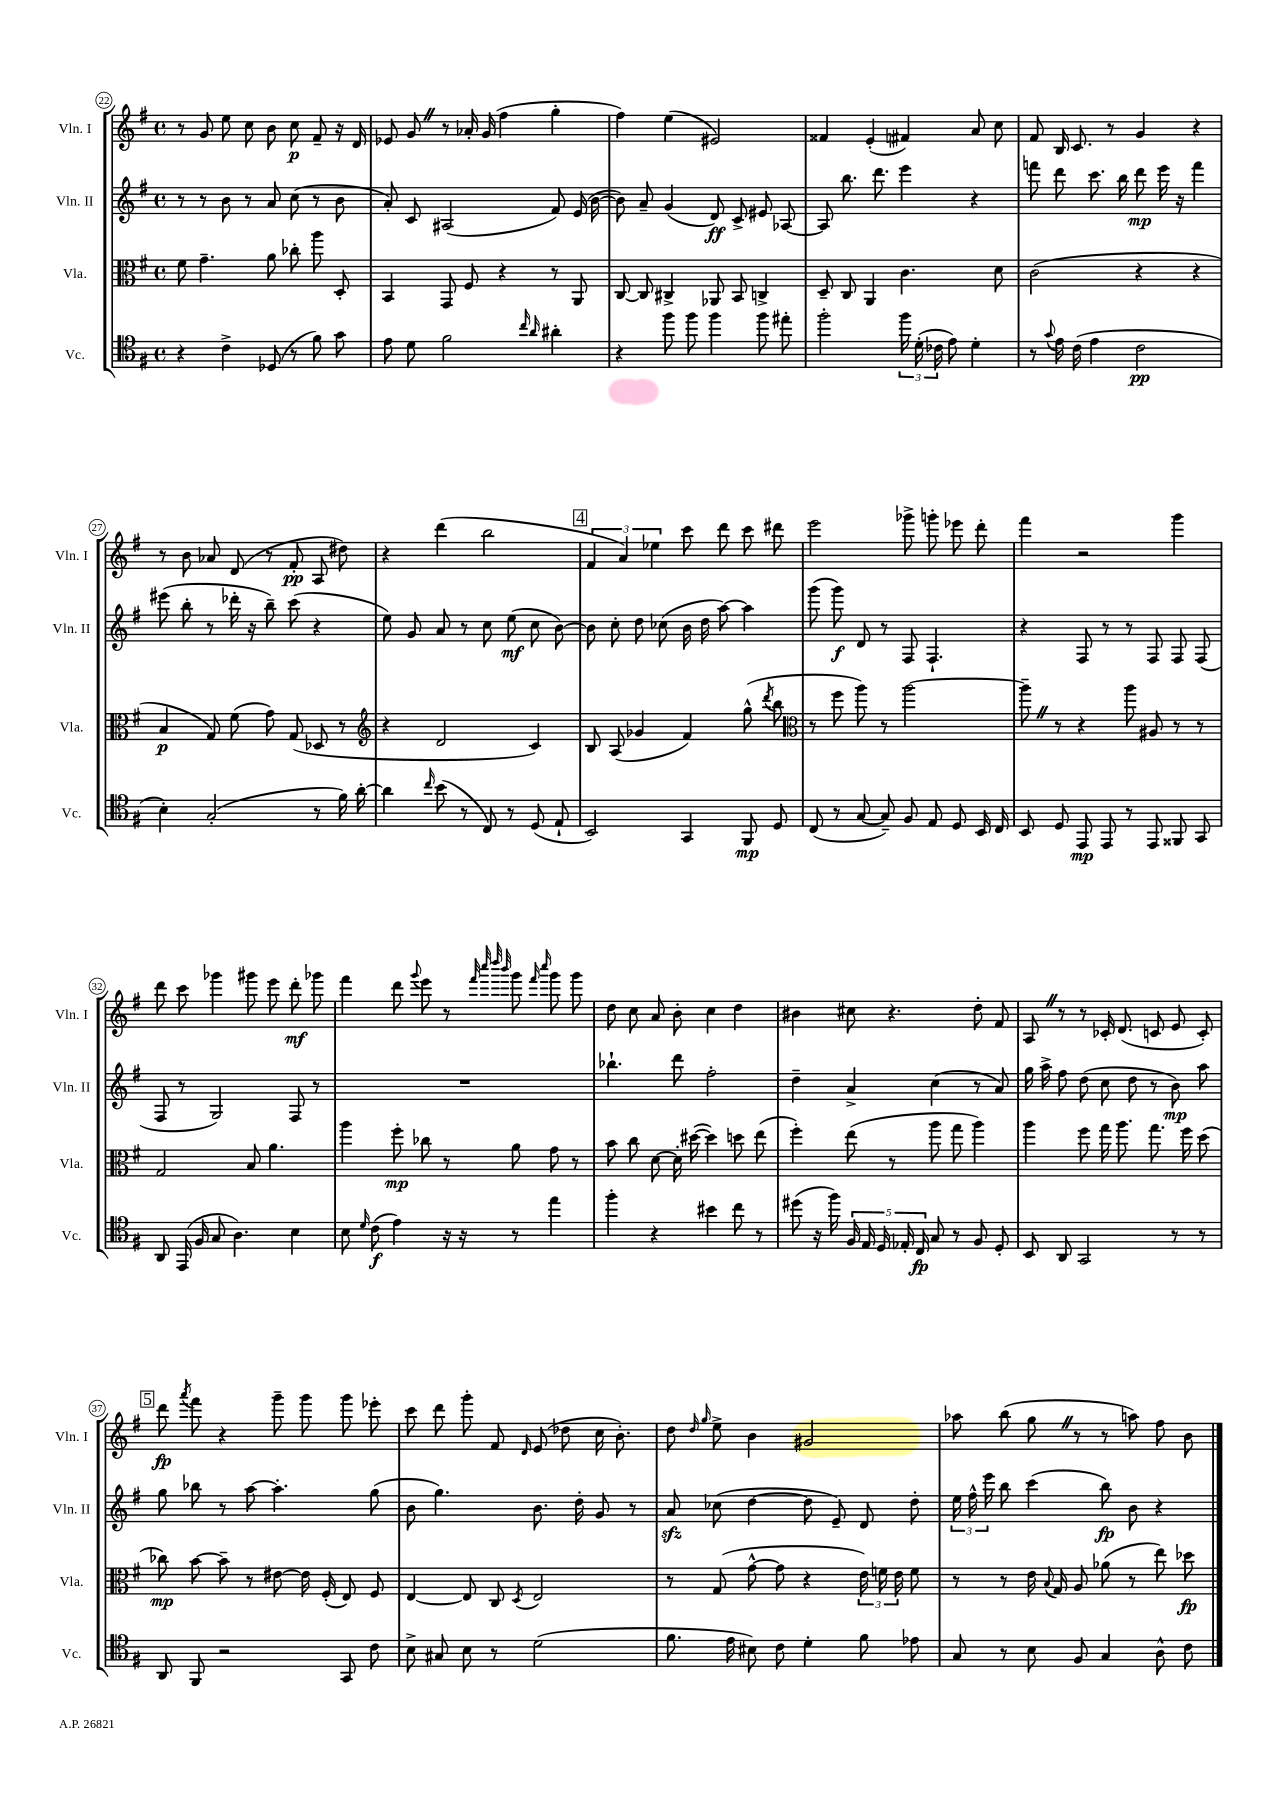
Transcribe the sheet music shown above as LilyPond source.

<<
\new StaffGroup <<
\new Staff = "s0" \with { instrumentName = "Vln. I" shortInstrumentName = "Vln. I" } {
    \clef treble \key g \major \defaultTimeSignature \time 4/4
    \autoBeamOff r8 g'8 e''8 c''8 b'8 c''8\p fis'8-- r16 d'16 |
    ees'8 g'8 \once \override BreathingSign.text = \markup { \musicglyph "scripts.caesura.straight" } \breathe r8 aes'16-. g'16( fis''4 g''4-. |
    fis''4) e''4( eis'2) |
    fisis'4 e'4-.( fis'4) a'8 c''8 |
    fis'8 b16 c'8. r8 g'4 r4 |
    r8 b'8 aes'8 d'8( r8 fis'8-.\pp a8 dis''8) |
    r4 d'''4( b''2 |
    \mark \markup { \box "4" } \tuplet 3/2 { fis'4 a'4) ees''4 } c'''8 d'''8 c'''8 dis'''8 |
    e'''2 ges'''8-> g'''8-. ees'''8 d'''8-. |
    fis'''4 r2 g'''4 |
    d'''8 c'''8 ges'''4 gis'''8 e'''8 d'''8-.\mf ges'''8 |
    fis'''4 d'''8 \appoggiatura { g'''8 } e'''8 r8 \grace { fis'''32 c''''32 d''''32 b'''32 } g'''8 \grace { fis'''16 c''''16 } g'''8 g'''8 |
    d''8 c''8 a'8 b'8-. c''4 d''4 |
    bis'4 cis''8 r4. d''8-. fis'8 |
    a8 \once \override BreathingSign.text = \markup { \musicglyph "scripts.caesura.straight" } \breathe r8 r8 ces'16-. d'8.( c'8 e'8 c'8-.) |
    \mark \markup { \box "5" } d'''8\fp \acciaccatura { a'''8 } fis'''8 r4 g'''8-- g'''8 g'''8 ees'''8-. |
    c'''8 d'''8 g'''8-. fis'8 \grace { d'16 } e'8( des''8 c''16 b'8.-.) |
    d''8 \grace { d''16 g''16 } e''8-> b'4 gis'2 |
    aes''8 b''8( g''8 \once \override BreathingSign.text = \markup { \musicglyph "scripts.caesura.straight" } \breathe r8 r8 a''8) fis''8 b'8 \bar "|." |
}
\new Staff = "s1" \with { instrumentName = "Vln. II" shortInstrumentName = "Vln. II" } {
    \clef treble \key g \major \defaultTimeSignature \time 4/4
    \autoBeamOff r8 r8 b'8 r8 a'8 c''8( r8 b'8 |
    a'8-.) c'8 ais2( fis'8) e'16( b'16~ |
    b'8) a'8-- g'4( d'8\ff) c'8-> eis'8 aes8~ |
    aes8 b''8. d'''8. e'''4 r4 |
    f'''8 d'''8 c'''8. b''16 d'''8\mp e'''16 r16 f'''4 |
    eis'''8( b''8-. r8 des'''16-. r16 b''8--) c'''8( r4 |
    e''8) g'8 a'8 r8 c''8 e''8\mf( c''8 b'8~) |
    \mark \markup { \box "4" } b'8 c''8-. d''8 ces''8( b'16 d''16 a''8~) a''4 |
    g'''8( g'''8\f) d'8 r8 fis8 fis4.-! |
    r4 fis8 r8 r8 fis8 fis8 fis8( |
    fis8 r8 g2) fis8 r8 |
    R1 |
    bes''4.-! d'''8 fis''2-. |
    d''4-- a'4-> c''4( r8 a'8) |
    g''16 a''16-> fis''8 d''8( c''8 d''8 r8 b'8\mp) a''8 |
    \mark \markup { \box "5" } g''8 bes''8 r8 a''8~ a''4.-. g''8( |
    b'8 g''4.) b'8. d''16-. g'8 r8 |
    a'8\sfz ces''8( d''4~ d''8 e'8--) d'8 d''8-. |
    \tuplet 3/2 { e''16 fis''16-^ e'''16 } b''8 c'''4( b''8\fp) b'8 r4 \bar "|." |
}
\new Staff = "s2" \with { instrumentName = "Vla." shortInstrumentName = "Vla." } {
    \clef alto \key g \major \defaultTimeSignature \time 4/4
    \autoBeamOff fis'8 g'4.-- a'8 ces''8-. a''8 d8-. |
    b,4 g,8 fis8 r4 r8 a,8 |
    c8~ c8 cis4-> aes,8 b,8 c4-> |
    d8-- c8 a,4 c'4. d'8 |
    c'2( r4 r4 |
    b4\p g8) fis'8( g'8) g8( des8 r8 |
    \clef treble r4 d'2 c'4) |
    \mark \markup { \box "4" } b8 a8( ges'4 fis'4) g''8-^( \acciaccatura { d'''8 } b''8 |
    \clef alto r8 fis''8 a''8) r8 a''2~ |
    a''8-- \once \override BreathingSign.text = \markup { \musicglyph "scripts.caesura.straight" } \breathe r8 r4 a''8 ais8 r8 r8 |
    g2 b8 a'4. |
    a''4 fis''8-.\mp ces''8 r8 a'8 g'8 r8 |
    b'8 c''8 d'8~ d'16-. dis''16~( dis''4) d''8 e''8( |
    fis''4-.) e''8( r8 a''8 g''8 a''4) |
    a''4 fis''8 g''16 a''8. g''8. fis''16 d''8( |
    \mark \markup { \box "5" } ces''8\mp) b'8~ b'8-- r8 eis'8~ eis'16 fis16-.( e8) fis8 |
    e4~ e8 c8 \acciaccatura { d8 } e2 |
    r8 g8( g'8~-^ g'8 r4 \tuplet 3/2 { e'16) f'16 e'16 } f'8 |
    r8 r8 e'16 \appoggiatura { b8 } g16 a8 aes'8( r8 e''8) des''8\fp \bar "|." |
}
\new Staff = "s3" \with { instrumentName = "Vc." shortInstrumentName = "Vc." } {
    \clef tenor \key g \major \defaultTimeSignature \time 4/4
    \autoBeamOff r4 c'4-> des8( r8 fis'8) g'8 |
    e'8 d'8 fis'2 \grace { c''16 a'16 } ais'4-. |
    r4 fis''8 fis''8 fis''4 fis''8 eis''8-. |
    fis''2-. \tuplet 3/2 { fis''16 d'16-.( ces'16 } e'8) d'4-. |
    r8 \appoggiatura { g'8 } e'16 c'16( e'4 c'2\pp |
    b4-.) g2-.( r8 fis'16) a'16~-. |
    a'4 \grace { c''16 } b'8( r8 c8) r8 d8( e8-! |
    \mark \markup { \box "4" } b,2) g,4 fis,8\mp d8 |
    c8( r8 g8~ g8--) fis8 e8 d8 b,16 c16 |
    b,8 d8 e,8\mp e,8 r8 e,8 fisis,8 g,8 |
    a,8 e,16( fis16 g8 a4.) b4 |
    b8 \grace { d'16 } c'8\f( e'4) r16 r16 r8 e''4 |
    fis''4-. r4 bis'4 c''8 r8 |
    dis''8( r16 fis''16) \tuplet 5/4 { fis16 e16 d16 ees16-. c16\fp } g8 r8 fis8 d8-. |
    b,8 a,8 g,2 r8 r8 |
    \mark \markup { \box "5" } a,8 fis,8 r2 g,8 c'8 |
    b8-> gis8 b8 r8 d'2( |
    fis'8. e'16 bis8) c'8 d'4-. fis'8 ees'8 |
    g8 r8 b8 fis8 g4 a8-^ c'8 \bar "|." |
}
>>
>>
\layout { \context { \Score currentBarNumber = #22 \override BarNumber.stencil = #(make-stencil-circler 0.1 0.3 ly:text-interface::print) } }
